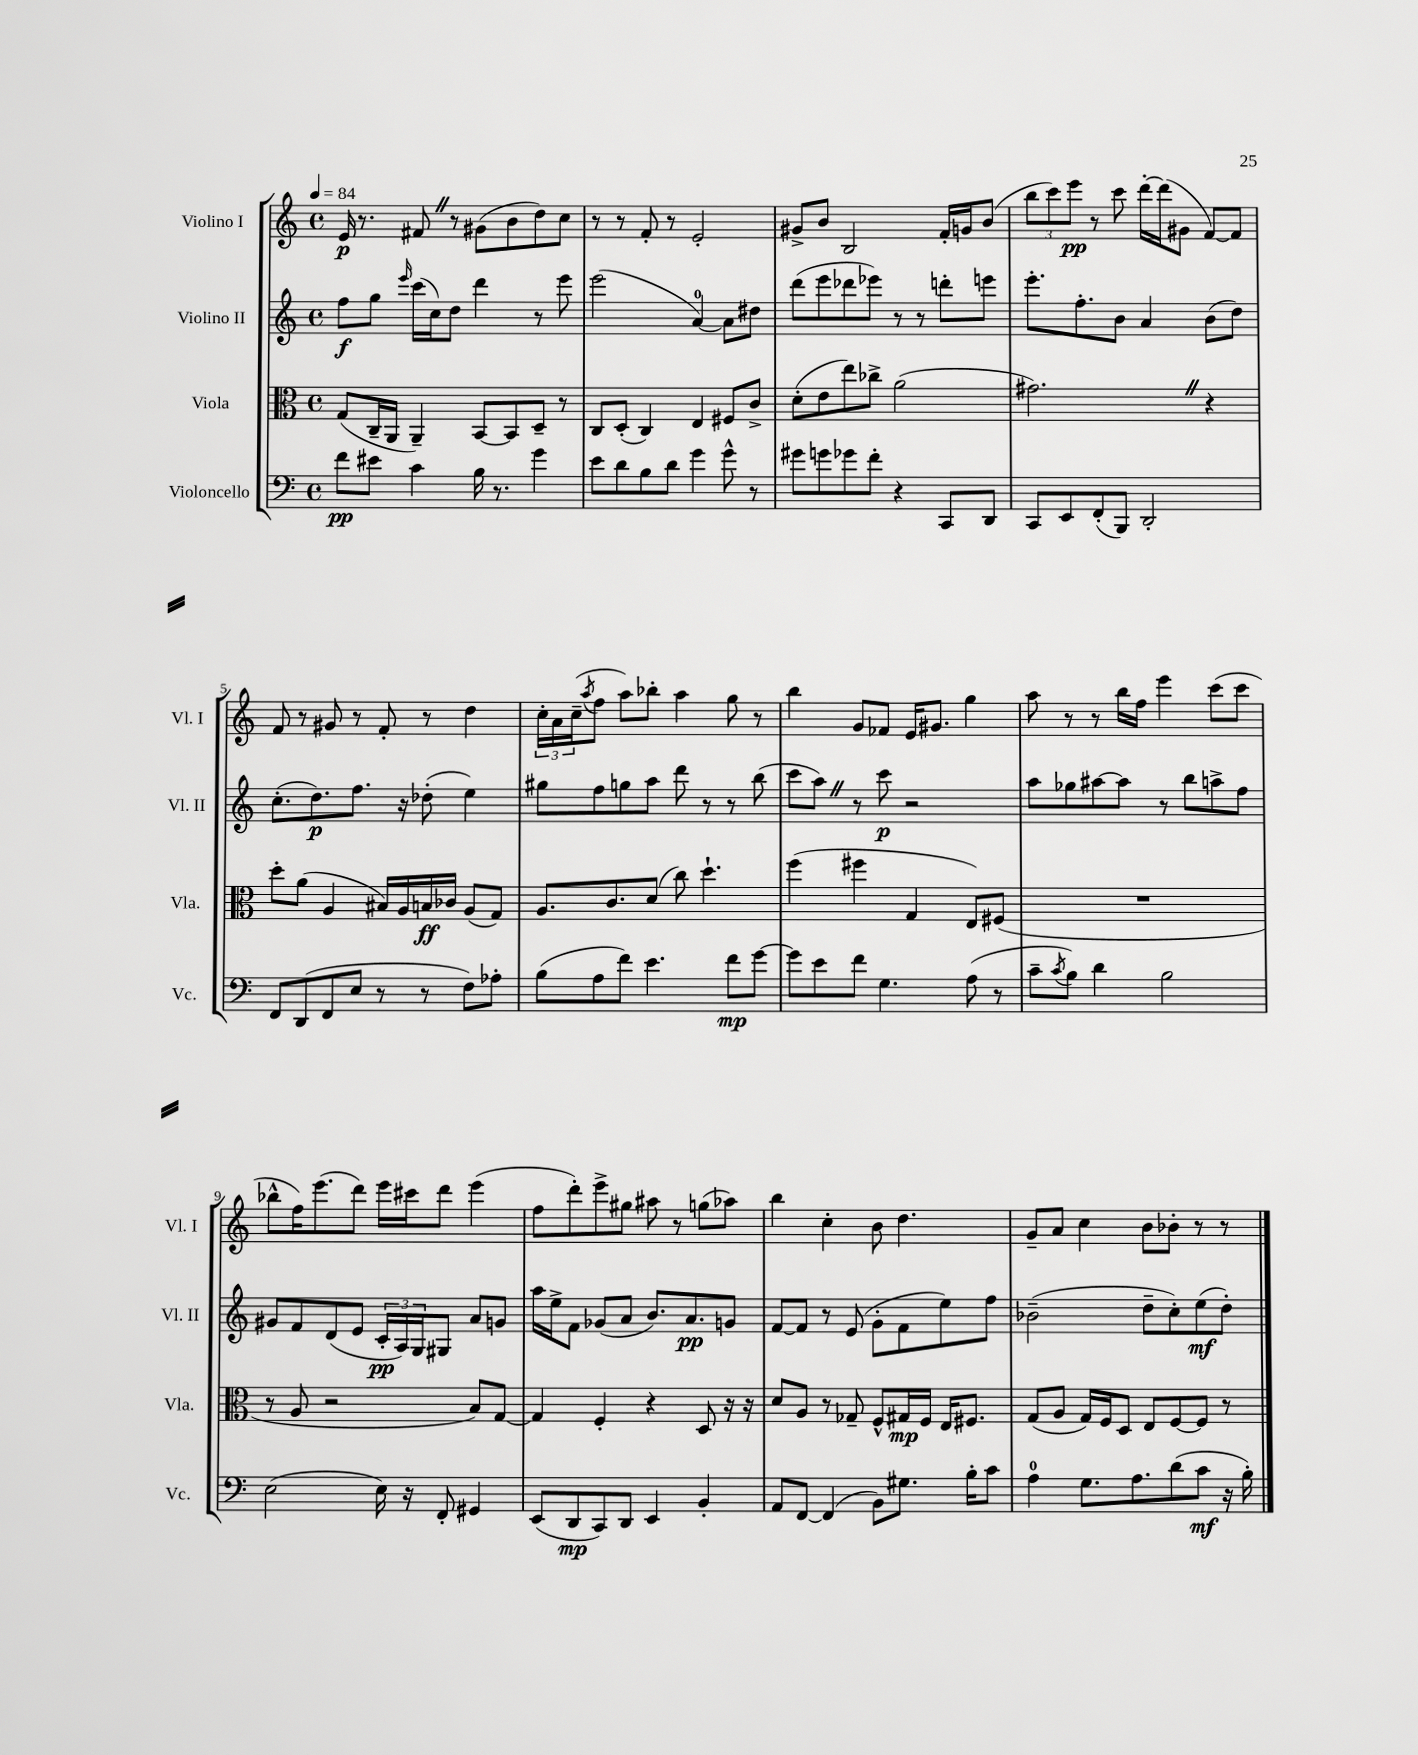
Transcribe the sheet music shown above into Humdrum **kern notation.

**kern	**dynam	**kern	**dynam	**kern	**dynam	**kern	**dynam
*part4	*part4	*part3	*part3	*part2	*part2	*part1	*part1
*staff4	*staff4	*staff3	*staff3	*staff2	*staff2	*staff1	*staff1
*I"Violoncello	*	*I"Viola	*	*I"Violino II	*	*I"Violino I	*
*I'Vc.	*	*I'Vla.	*	*I'Vl. II	*	*I'Vl. I	*
*clefF4	*	*clefC3	*	*clefG2	*	*clefG2	*
*k[]	*	*k[]	*	*k[]	*	*k[]	*
*M4/4	*	*M4/4	*	*M4/4	*	*M4/4	*
*met(c)	*	*met(c)	*	*met(c)	*	*met(c)	*
*MM84	*	*MM84	*	*MM84	*	*MM84	*
=1	=1	=1	=1	=1	=1	=1	=1
8f\L	pp	(8G/L	.	8ff\L	f	16e/	p
.	.	.	.	.	.	8.r	.
8e#X\J	.	16C~/L	.	8gg\J	.	.	.
.	.	16AA/JJ	.	.	.	.	.
.	.	.	.	16qqeee/	.	.	.
4c\	.	4AA~/)	.	(16ccc\LL	.	8f#XZ/	.
.	.	.	.	16cc\J)	.	.	.
.	.	.	.	8dd\J	.	8r	.
16B\	.	[8BB/L	.	4ddd\	.	(8g#X\L	.
8.r	.	.	.	.	.	.	.
.	.	8BB/]	.	.	.	8b\	.
4g\	.	8D~/J	.	8r	.	8dd\)	.
.	.	8r	.	8eee\	.	8cc\J	.
=2	=2	=2	=2	=2	=2	=2	=2
8e\L	.	8C/L	.	(2eee\	.	8r	.
8d\	.	(8D'/J	.	.	.	8r	.
8B\	.	4C/)	.	.	.	8f'/	.
8d\J	.	.	.	.	.	8r	.
4g\	.	4E/	.	[4a/)	.	2e'/	.
8g^^\	.	8F#X/L	.	8a\L]	.	.	.
8r	.	8c^/J	.	8dd#X\J	.	.	.
=3	=3	=3	=3	=3	=3	=3	=3
8g#X\L	.	(8d'\L	.	(8ddd\L	.	8g#X^/L	.
8gn\	.	8e\	.	8eee\	.	8b/J	.
8g-X\	.	8ee\)	.	8ddd-X\	.	2B/	.
8f'\J	.	8cc-X^\J	.	8eee-X\J)	.	.	.
4r	.	(2a\	.	8r	.	.	.
.	.	.	.	8r	.	.	.
8CC/L	.	.	.	8dddn'\L	.	16f'/LL	.
.	.	.	.	.	.	16gn/J	.
8DD/J	.	.	.	8eeen\J	.	(8b/J	.
=4	=4	=4	=4	=4	=4	=4	=4
8CC/L	.	2.g#XZ\)	.	8.eee'\L	.	12bb\L	.
.	.	.	.	.	.	12ccc\)	.
8EE/	.	.	.	.	.	.	.
.	.	.	.	.	.	12eee\J	pp
.	.	.	.	8.ff'\	.	.	.
(8FF'/	.	.	.	.	.	8r	.
8BBB/J)	.	.	.	8b\J	.	8ccc\	.
2DD'/	.	.	.	4a/	.	[16ddd'\LL	.
.	.	.	.	.	.	(16ddd\J]	.
.	.	.	.	.	.	8g#X\J	.
.	.	4r	.	(8b\L	.	[8f/L)	.
.	.	.	.	8dd\J)	.	8f/J]	.
!!LO:LB:g=z
=5	=5	=5	=5	=5	=5	=5	=5
8FF/L	.	8dd'\L	.	(8.cc'\L	.	8f/	.
(8DD/	.	(8a\J	.	.	.	8r	.
.	.	.	.	8.dd\)	p	.	.
8FF/	.	4A/	.	.	.	8g#X/	.
8E/J	.	.	.	8.ff\J	.	8r	.
8r	.	16B#X/LL)	.	.	.	8f'/	.
.	.	16A/	.	16r	.	.	.
8r	.	16Bn/	ff	(8dd-X'\	.	8r	.
.	.	16c-X/JJ	.	.	.	.	.
8F\L)	.	(8A/L	.	4ee\)	.	4dd\	.
8A-X'\J	.	8G/J)	.	.	.	.	.
=6	=6	=6	=6	=6	=6	=6	=6
(8B\L	.	8.A/L	.	8gg#X\L	.	24cc'\LL	.
.	.	.	.	.	.	24a\	.
.	.	.	.	.	.	(24cc~\J	.
.	.	.	.	.	.	8qaa/	.
8A\	.	.	.	8ff\	.	8ff\J	.
.	.	8.c/	.	.	.	.	.
8f\J)	.	.	.	8ggn\	.	8aa\L)	.
4.e\	.	(8d/J	.	8aa\J	.	8bb-X'\J	.
.	.	8cc\)	.	8ddd\	.	4aa\	.
.	.	4.dd`\	.	8r	.	.	.
8f\L	mp	.	.	8r	.	8gg\	.
[8g\J	.	.	.	(8bb\	.	8r	.
=7	=7	=7	=7	=7	=7	=7	=7
8g\L]	.	(4ff\	.	8ccc\L	.	4bb\	.
8e\	.	.	.	8aaZ\J)	.	.	.
8f\J	.	4ff#X\	.	8r	.	8g/L	.
4.G\	.	.	.	8ccc\	p	8f-X/J	.
.	.	4G/	.	2r	.	16e/KL	.
.	.	.	.	.	.	8.g#X/J	.
(8A\	.	8E/L)	.	.	.	4gg\	.
8r	.	(8F#X/J	.	.	.	.	.
=8	=8	=8	=8	=8	=8	=8	=8
8c~\L	.	1r	.	8aa\L	.	8aa\	.
8qc/	.	.	.	.	.	.	.
8B\J)	.	.	.	8gg-X\	.	8r	.
4d\	.	.	.	[8aa#X\	.	8r	.
.	.	.	.	8aa#\J]	.	16bb\LL	.
.	.	.	.	.	.	16ff\JJ	.
2B\	.	.	.	8r	.	4eee\	.
.	.	.	.	8bb\L	.	.	.
.	.	.	.	8aan^\	.	(8ccc\L	.
.	.	.	.	8ff\J	.	8ccc\J	.
!!LO:LB:g=z
=9	=9	=9	=9	=9	=9	=9	=9
(2E\	.	8r	.	8g#X/L	.	8bb-X^^\L	.
.	.	8A/	.	8f/	.	16ff\K)	.
.	.	.	.	.	.	(8.eee\	.
.	.	2r	.	(8d/	.	.	.
.	.	.	.	8e/J	.	8ddd\J)	.
16E\)	.	.	.	24c'/LL	pp	16eee\LL	.
.	.	.	.	24A/)	.	.	.
16r	.	.	.	.	.	16ccc#X\J	.
.	.	.	.	24G/J	.	.	.
8FF'/	.	.	.	8G#X/J	.	8ddd\J	.
4GG#X/	.	8B/L)	.	8a/L	.	(4eee\	.
.	.	[8G/J	.	8gn/J	.	.	.
=10	=10	=10	=10	=10	=10	=10	=10
(8EE/L	.	4G/]	.	16aa\LL	.	8ff\L	.
.	.	.	.	16ee^\J	.	.	.
8DD/	mp	.	.	8f\J	.	8ddd'\)	.
8CC/)	.	4F'/	.	(8g-X/L	.	8eee^\	.
8DD/J	.	.	.	8a/J	.	8gg#X\J	.
4EE/	.	4r	.	8.b/L)	.	8aa#X\	.
.	.	.	.	.	.	8r	.
.	.	.	.	8.a/	pp	.	.
4BB'/	.	8D/	.	.	.	(8ggn\L	.
.	.	16r	.	8gn/J	.	8aa-X\J)	.
.	.	16r	.	.	.	.	.
=11	=11	=11	=11	=11	=11	=11	=11
8AA/L	.	8d/L	.	[8f/L	.	4bb\	.
[8FF/J	.	8A/J	.	8f/J]	.	.	.
(4FF/]	.	8r	.	8r	.	4cc'\	.
.	.	8G-X~/	.	(8e/	.	.	.
8BB\L)	.	8F^^/L	.	8g'\L	.	8b\	.
8.G#X\J	.	16G#X/L	mp	8f\	.	4.dd\	.
.	.	16F/JJ	.	.	.	.	.
.	.	16E/KL	.	8ee\)	.	.	.
16B'\KL	.	8.F#X/J	.	.	.	.	.
8c\J	.	.	.	8ff\J	.	.	.
=12	=12	=12	=12	=12	=12	=12	=12
4A\	.	(8G/L	.	(2b-X~\	.	8g~/L	.
.	.	8A/J	.	.	.	8a/J	.
8.G\L	.	16G/LL)	.	.	.	4cc\	.
.	.	16F/J	.	.	.	.	.
.	.	8D/J	.	.	.	.	.
8.A\	.	.	.	.	.	.	.
.	.	8E/L	.	8dd~\L	.	8b\L	.
(8d\	.	[8F/	.	8cc'\)	.	8b-X'\J	.
8c\J	mf	8F/J]	.	(8ee\	mf	8r	.
16r	.	8r	.	8dd'\J)	.	8r	.
16B'\)	.	.	.	.	.	.	.
==	==	==	==	==	==	==	==
*-	*-	*-	*-	*-	*-	*-	*-
